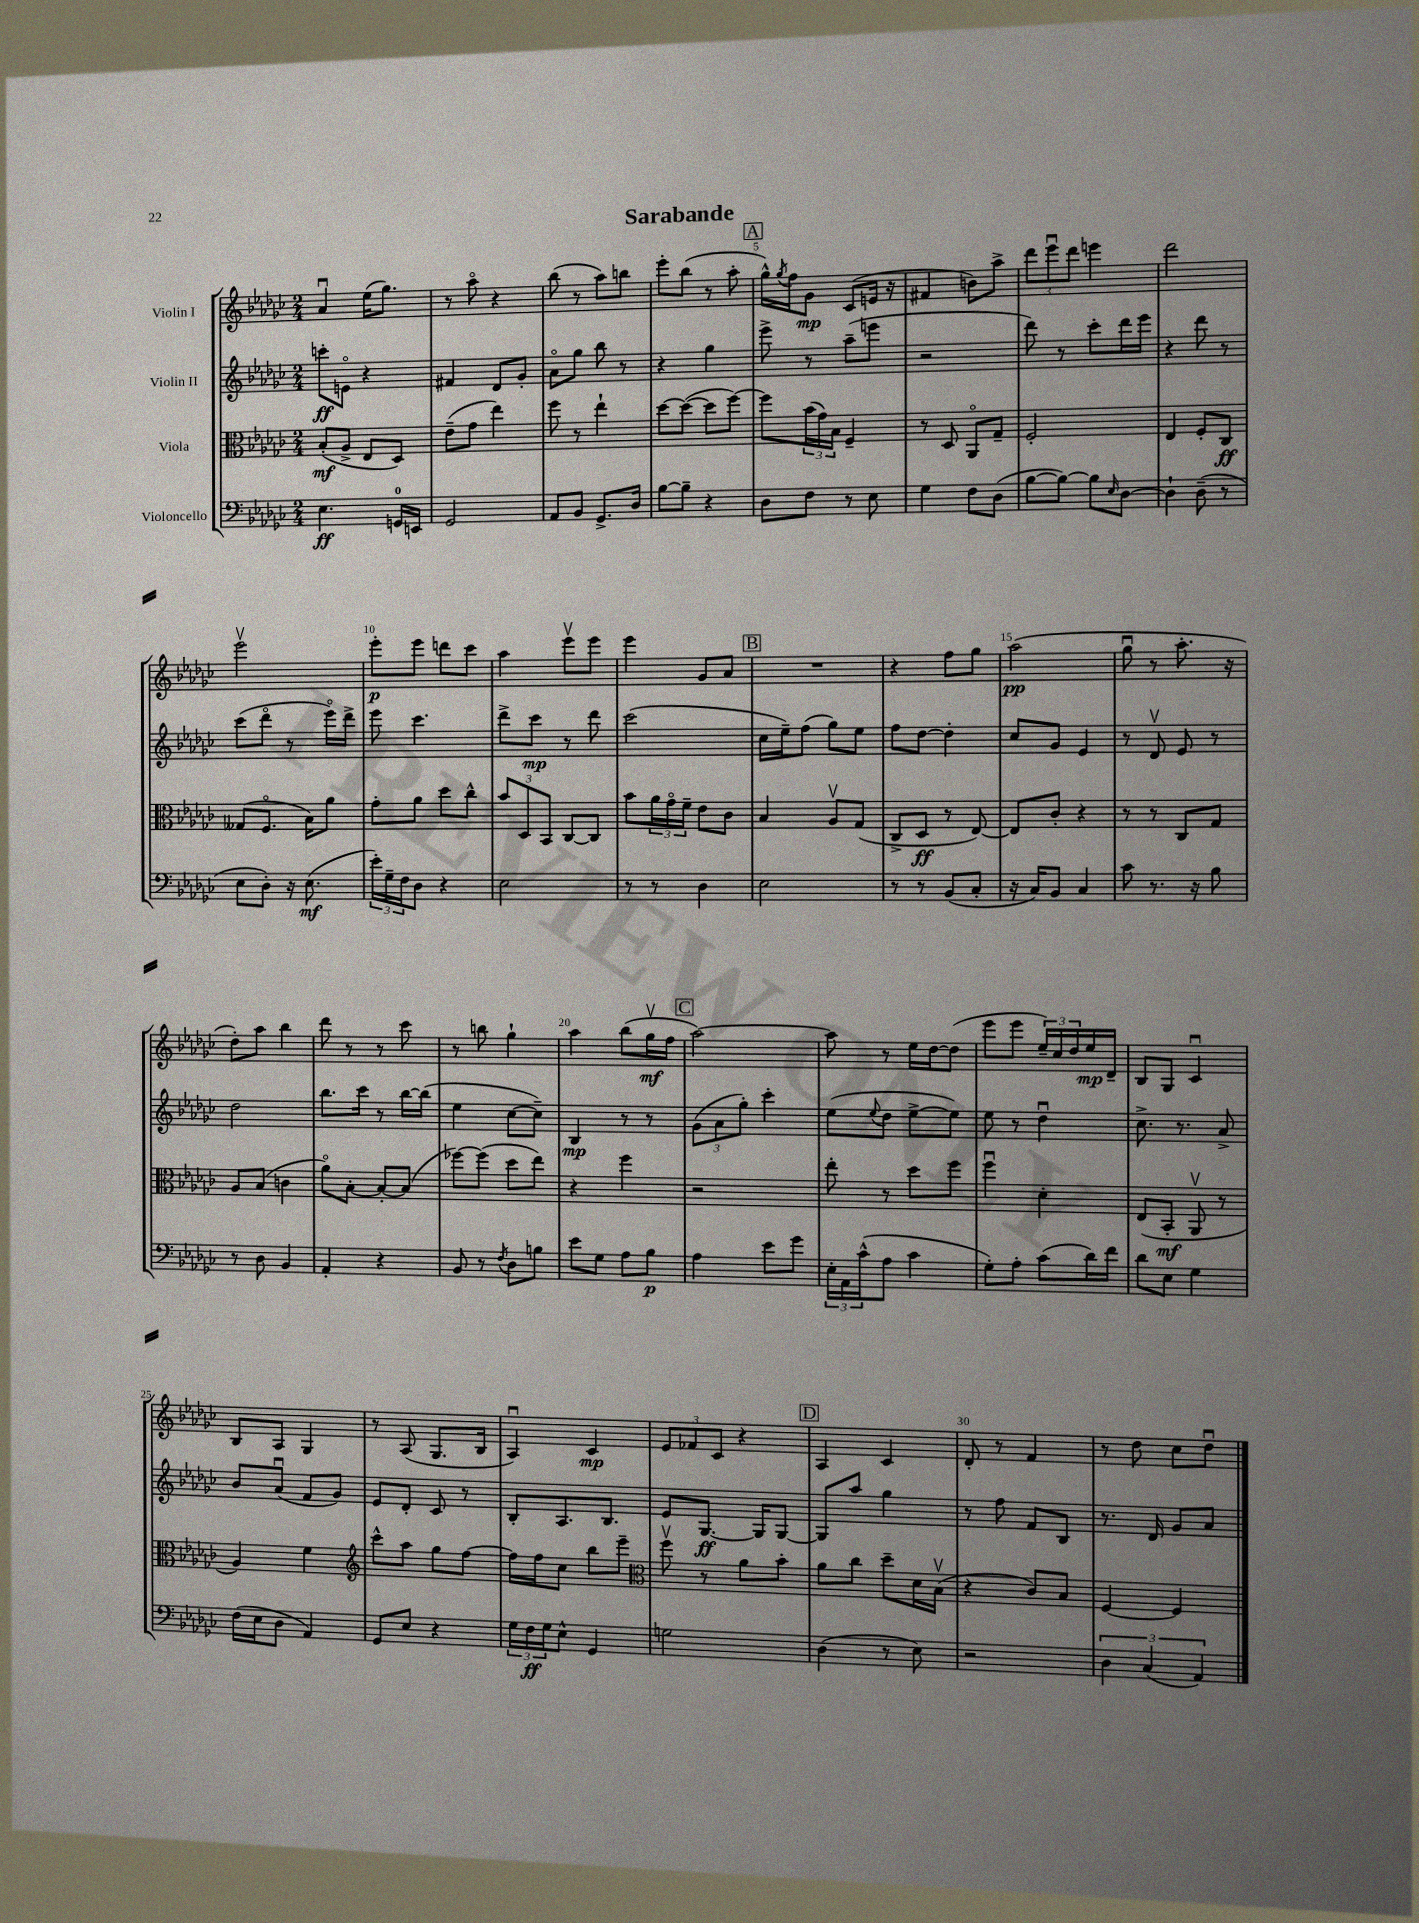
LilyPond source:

\header { title = "Sarabande" }
<<
\new StaffGroup <<
\new Staff = "s0" \with { instrumentName = "Violin I" } {
    \clef treble \key ges \major \numericTimeSignature \time 2/4
    aes'4\downbow ees''16( ges''8.) |
    r8 aes''8\flageolet r4 |
    bes''8( r8 aes''8) b''8 |
    ees'''8-. bes''8( r8 aes''8-. |
    \mark \markup { \box "A" } ges''16-^) \acciaccatura { ges''8 } f''16 ges'8\mp ces'8( e'16 r16 |
    fis'4 b'8) aes''8-> |
    \tuplet 3/2 { des'''8 ees'''8\downbow des'''8 } e'''4 |
    des'''2 |
    ees'''2\upbow |
    ees'''8-.\p ees'''8 d'''8 ces'''8 |
    aes''4 ees'''8\upbow ees'''8 |
    ees'''4 ges'8 aes'8 |
    \mark \markup { \box "B" } R2 |
    r4 f''8 ges''8 |
    aes''2\pp( |
    ges''8\downbow r8 aes''8.-. r16 |
    des''8-.) aes''8 bes''4 |
    des'''8 r8 r8 ces'''8 |
    r8 b''8 ges''4-! |
    aes''4 bes''8( ges''16\upbow\mf f''16 |
    \mark \markup { \box "C" } aes''2~) |
    aes''8 r8 ees''16 des''16~ des''8( |
    ees'''8 ees'''8 \tuplet 3/2 { ees''16--) ces''16 des''16 } ees''16\mp des'16-- |
    bes8 ges8 ces'4\downbow |
    bes8 aes8 ges4 |
    r8 aes8( ges8. bes16 |
    aes4\downbow) ces'4\mp |
    \tuplet 3/2 { ees'8 fes'8 ces'8 } r4 |
    \mark \markup { \box "D" } aes4 ces'4 |
    des'8-. r8 f'4 |
    r8 des''8 ces''8 des''8\downbow \bar "|." |
}
\new Staff = "s1" \with { instrumentName = "Violin II" } {
    \clef treble \key ges \major \numericTimeSignature \time 2/4
    c'''8-.\ff e'8\flageolet r4 |
    fis'4 des'8 ges'8-. |
    aes'8\flageolet ges''8 bes''8 r8 |
    r4 ges''4 |
    \mark \markup { \box "A" } ees'''8-> r8 aes''8--( e'''8 |
    r2 |
    des'''8) r8 ces'''8-. des'''16 ees'''16 |
    r4 des'''8 r8 |
    ces'''8( des'''8\flageolet r8 ees'''16\flageolet) des'''16-> |
    ees'''8 ces'''4. |
    des'''8-> ces'''8\mp r8 des'''8 |
    ces'''2( |
    \mark \markup { \box "B" } ces''16 ees''16--) f''8( ges''8) ees''8 |
    f''8 des''8~ des''4-. |
    ces''8 ges'8 ees'4 |
    r8 des'8\upbow ees'8 r8 |
    des''2 |
    bes''8. ces'''16 r8 bes''16~ bes''16( |
    ees''4 ces''8~ ces''8--) |
    bes4\mp r8 r8 |
    \mark \markup { \box "C" } \tuplet 3/2 { ges'8( aes'8 ges''8-.) } ces'''4-. |
    ees''8( \appoggiatura { ees''8 } des''8 ees''8~-> ees''8) |
    ees''8 r8 des''4\downbow |
    ces''8.-> r8. aes'8-> |
    bes'8 aes'8\downbow( f'8 ges'8) |
    ees'8 des'8-. ces'8 r8 |
    bes8-. aes8. bes8. |
    ees'8 ges8.~\ff ges16 ges8~ |
    \mark \markup { \box "D" } ges8 aes''8 ges''4 |
    r8 f''8 f'8 bes8 |
    r8. des'16 ges'8 aes'8 \bar "|." |
}
\new Staff = "s2" \with { instrumentName = "Viola" } {
    \clef alto \key ges \major \numericTimeSignature \time 2/4
    bes8-.\mf( aes8-> ees8 des8) |
    ees'8--( ges'8 ees''4) |
    f''8 r8 ees''4-! |
    des''8~ des''8~( des''8 f''8~) |
    \mark \markup { \box "A" } f''8 \tuplet 3/2 { bes'16( ges'16) bes16 } f4-- |
    r8 des8 aes,8\flageolet ges8-- |
    f2-. |
    ees4 f8-. ces8\ff |
    geses8( f8.\flageolet bes16) aes'8 |
    ges'8-. aes'8 des''8 ces''8-^ |
    \tuplet 3/2 { bes'8 des8 bes,8 } ces8~ ces8 |
    bes'8 \tuplet 3/2 { aes'16 ges'16\flageolet f'16-- } ees'8 ces'8 |
    \mark \markup { \box "B" } bes4 aes8\upbow ges8( |
    ces8-> des8\ff r8 ees8~) |
    ees8 ces'8-. r4 |
    r8 r8 ces8 ges8 |
    aes8 bes8( c'4 |
    aes'8\flageolet) bes8~-. bes8~-. bes8( |
    fes''8~) fes''8( des''8 ees''8) |
    r4 f''4 |
    \mark \markup { \box "C" } r2 |
    ees''8-. r8 des''8 f''8 |
    f''4\downbow des'4-. |
    ees8( bes,8-.\mf aes,8\upbow r8 |
    aes4) f'4 |
    \clef treble ces'''8-^ aes''8 ges''8 f''8~ |
    f''16 f''16 ces''8 bes''8 ees'''8-- |
    \clef alto f''8\upbow r8 aes'8 bes'8-. |
    \mark \markup { \box "D" } aes'8 ces''8 des''8-- des'16 bes16\upbow( |
    r4 ces'8) bes8 |
    f4~ f4 \bar "|." |
}
\new Staff = "s3" \with { instrumentName = "Violoncello" } {
    \clef bass \key ges \major \numericTimeSignature \time 2/4
    ees4.\ff g,16-0 e,16 |
    ges,2 |
    aes,8 bes,8 ges,8.-> des16 |
    bes8~ bes8-- r4 |
    \mark \markup { \box "A" } des8 f8 r8 ees8 |
    ges4 f8 des8( |
    bes8~ bes8~) bes8 \grace { ees16 } des8~ |
    des4-! des8--( r8 |
    ees8 des8-.) r16 ees8.\mf( |
    \tuplet 3/2 { ees'16-.) ges16-- f16 } des8 r4 |
    ees2 |
    r8 r8 des4 |
    \mark \markup { \box "B" } ees2 |
    r8 r8 bes,8( ces8-. |
    r16 ces16) bes,8 ces4 |
    ces'8 r8. r16 bes8 |
    r8 des8 bes,4 |
    aes,4-. r4 |
    bes,8 r8 \acciaccatura { f8 } des8 b8 |
    ees'8 ges8 aes8 bes8\p |
    \mark \markup { \box "C" } aes4 ees'8 ges'8 |
    \tuplet 3/2 { ees16-. aes,16 ces'16-^( } aes8 ces'4 |
    ges8-.) aes8-. ces'8( des'16) f'16 |
    des'8 ees8 ges4 |
    f16( ees16 des8 aes,4) |
    ges,8 ees8 r4 |
    \tuplet 3/2 { ges16 f16\ff ges16 } ees8-^ ges,4 |
    g2 |
    \mark \markup { \box "D" } des4( r8 ees8) |
    r2 |
    \tuplet 3/2 { des4 ces4( aes,4) } \bar "|." |
}
>>
>>
\layout { \context { \Score \override BarNumber.break-visibility = ##(#f #t #t) barNumberVisibility = #(every-nth-bar-number-visible 5) } }
